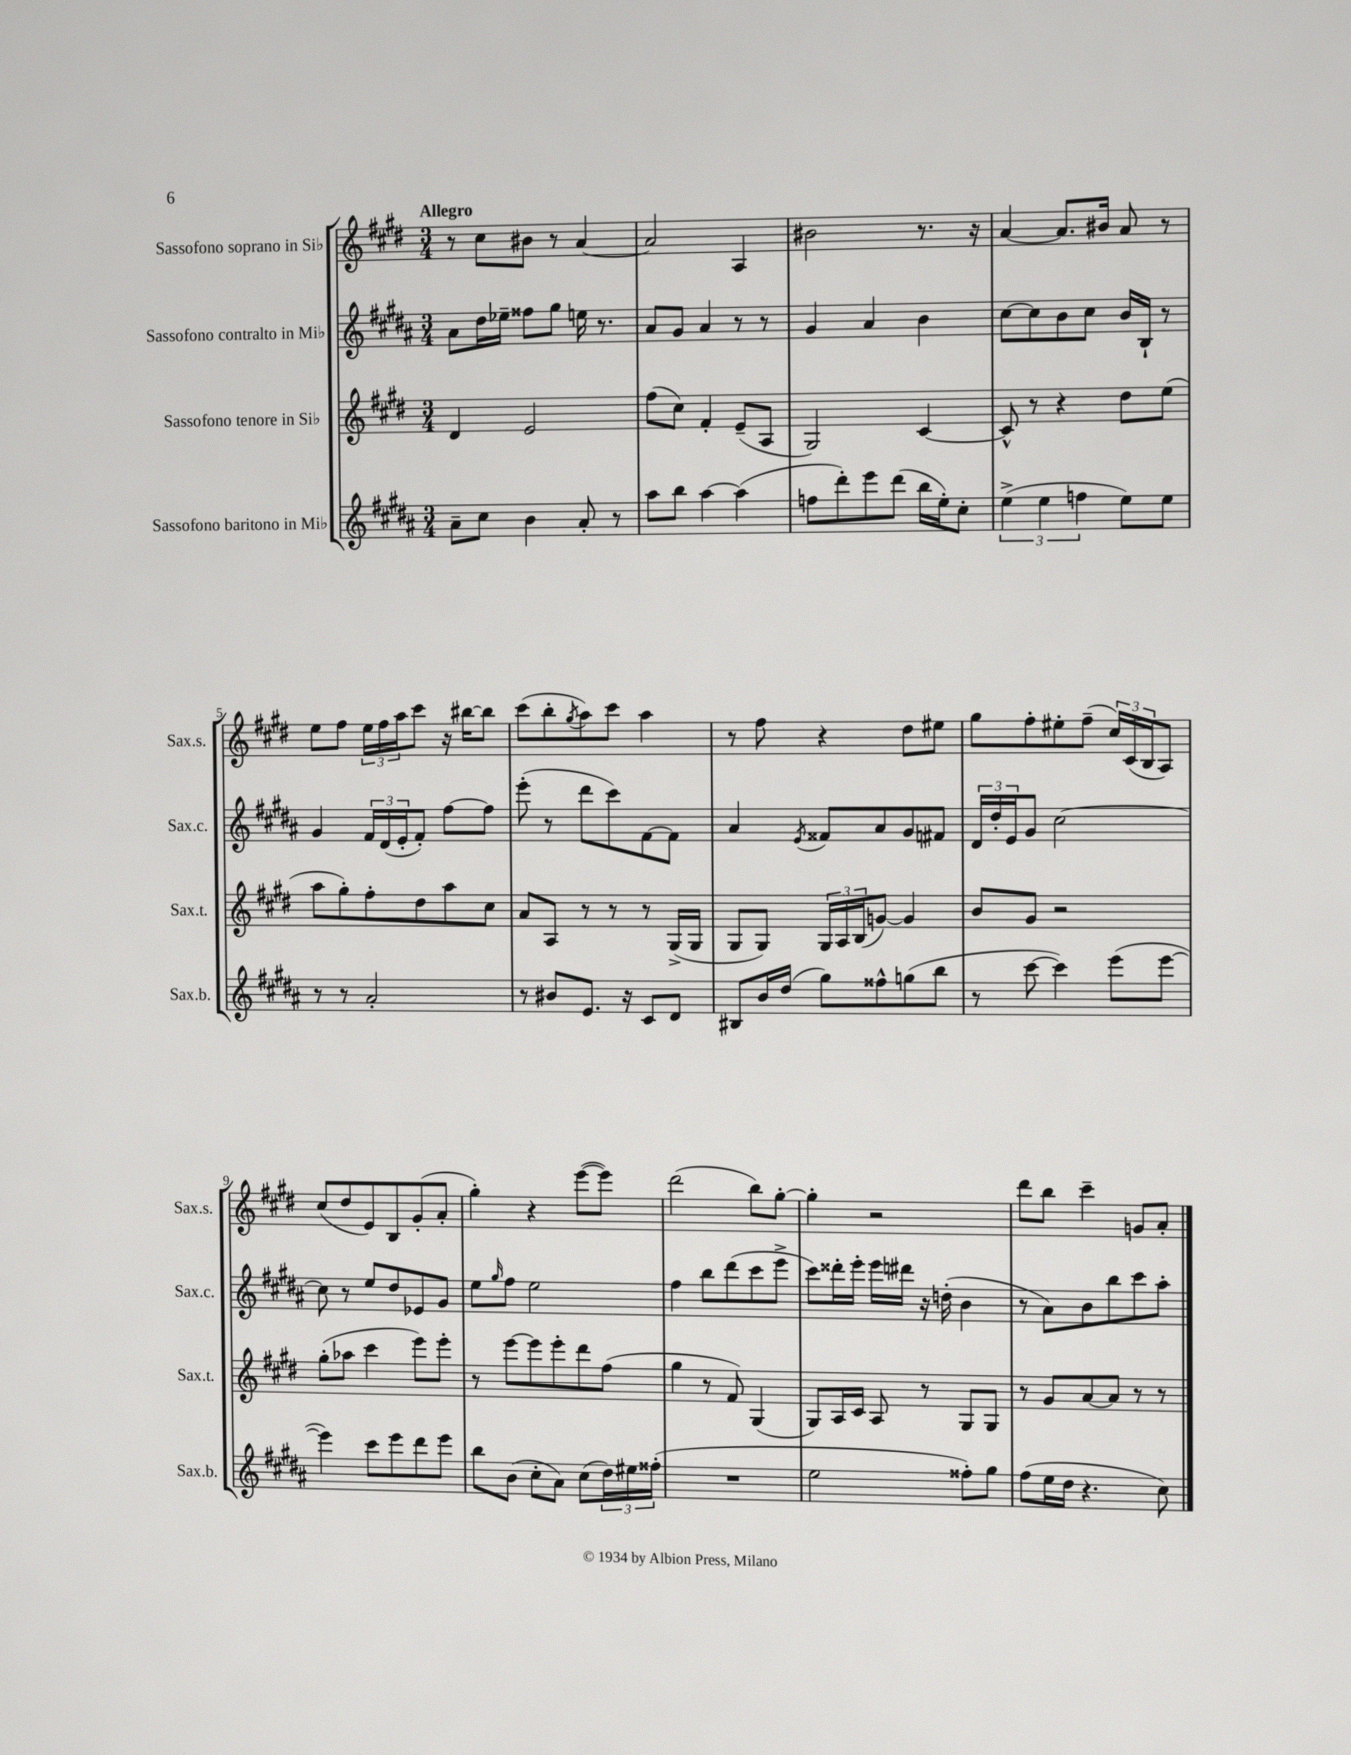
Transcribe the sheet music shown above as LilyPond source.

<<
\new StaffGroup <<
\new Staff = "s0" \with { instrumentName = "Sassofono soprano in Sib" shortInstrumentName = "Sax.s." } {
    \clef treble \key e \major \numericTimeSignature \time 3/4 \tempo "Allegro"
    r8 cis''8 bis'8 r8 a'4~ |
    a'2 a4 |
    bis'2 r8. r16 |
    a'4~ a'8. bis'16 a'8 r8 |
    e''8 fis''8 \tuplet 3/2 { e''16 fis''16 a''16 } cis'''8 r16 bis''16~ bis''8 |
    cis'''8( b''8-. \acciaccatura { gis''8 } a''8) cis'''8 a''4 |
    r8 fis''8 r4 dis''8 eis''8 |
    gis''8 fis''8-. eis''8-. fis''8--( \tuplet 3/2 { cis''16) cis'16( b16 } a8) |
    cis''8( dis''8 e'8) b8 gis'8-.( a'8-. |
    gis''4-.) r4 e'''8~( e'''8) |
    dis'''2( b''8) gis''8~-. |
    gis''4-. r2 |
    dis'''8 b''8 cis'''4-- g'8 a'8-. \bar "|." |
}
\new Staff = "s1" \with { instrumentName = "Sassofono contralto in Mib" shortInstrumentName = "Sax.c." } {
    \clef treble \key b \major \numericTimeSignature \time 3/4
    ais'8 dis''16 ees''16-- fisis''8 gis''8 e''16 r8. |
    ais'8 gis'8 ais'4 r8 r8 |
    gis'4 ais'4 b'4 |
    cis''8~ cis''8 b'8 cis''8 b'16 b16-! r8 |
    gis'4 \tuplet 3/2 { fis'16 dis'16( e'16-. } fis'8-.) fis''8~ fis''8 |
    e'''8-.( r8 dis'''8 cis'''8) fis'8~ fis'8 |
    ais'4 \acciaccatura { e'8 } fisis'8 ais'8 gis'8 fis'8 |
    \tuplet 3/2 { dis'16 dis''16-. e'16 } gis'8 cis''2~ |
    cis''8 r8 e''8 dis''8 ees'8 gis'8 |
    e''8 \grace { gis''16 } fis''8 e''2 |
    fis''4 b''8 dis'''8( cis'''8 e'''8-> |
    cis'''8) disis'''16-. e'''16-. e'''16 dis'''16 r16 d''16-.( b'4 |
    r8 ais'8) b'8 b''8 cis'''8 ais''8-. \bar "|." |
}
\new Staff = "s2" \with { instrumentName = "Sassofono tenore in Sib" shortInstrumentName = "Sax.t." } {
    \clef treble \key e \major \numericTimeSignature \time 3/4
    dis'4 e'2 |
    fis''8( cis''8) fis'4-. e'8--( a8 |
    gis2) cis'4~ |
    cis'8-^ r8 r4 dis''8 e''8( |
    a''8 gis''8-.) fis''8-. dis''8 a''8 cis''8 |
    a'8 a8 r8 r8 r8 gis16->( gis16 |
    gis8 gis8) \tuplet 3/2 { gis16 a16 b16( } g'8~) g'4 |
    b'8 gis'8 r2 |
    gis''8-.( aes''8 cis'''4 e'''8) e'''8-. |
    r8 e'''8~ e'''8 e'''8-. dis'''8 fis''8( |
    gis''4 r8 fis'8) gis4( |
    gis8) a16 cis'16 a8 r8 gis8 gis8 |
    r8 gis'8 a'8~ a'8 r8 r8 \bar "|." |
}
\new Staff = "s3" \with { instrumentName = "Sassofono baritono in Mib" shortInstrumentName = "Sax.b." } {
    \clef treble \key b \major \numericTimeSignature \time 3/4
    ais'8-- cis''8 b'4 ais'8-. r8 |
    ais''8 b''8 ais''4~ ais''4( |
    f''8 dis'''8-.) e'''8 dis'''8( b''16 e''16-.) cis''8-. |
    \tuplet 3/2 { e''4->( e''4 f''4 } e''8) e''8 |
    r8 r8 ais'2-. |
    r8 bis'8 e'8. r16 cis'8 dis'8 |
    bis8 b'16 dis''16( gis''8) fisis''8-^ g''8( b''8 |
    r8 cis'''8~ cis'''4) e'''8( e'''8~ |
    e'''4) cis'''8 e'''8 dis'''8 e'''8 |
    b''8 b'8( cis''8-. ais'8) cis''8( \tuplet 3/2 { dis''16) eis''16 fisis''16-.( } |
    R2. |
    e''2 fisis''8-.) gis''8 |
    fis''8( e''16 dis''16 r4. cis''8) \bar "|." |
}
>>
>>
